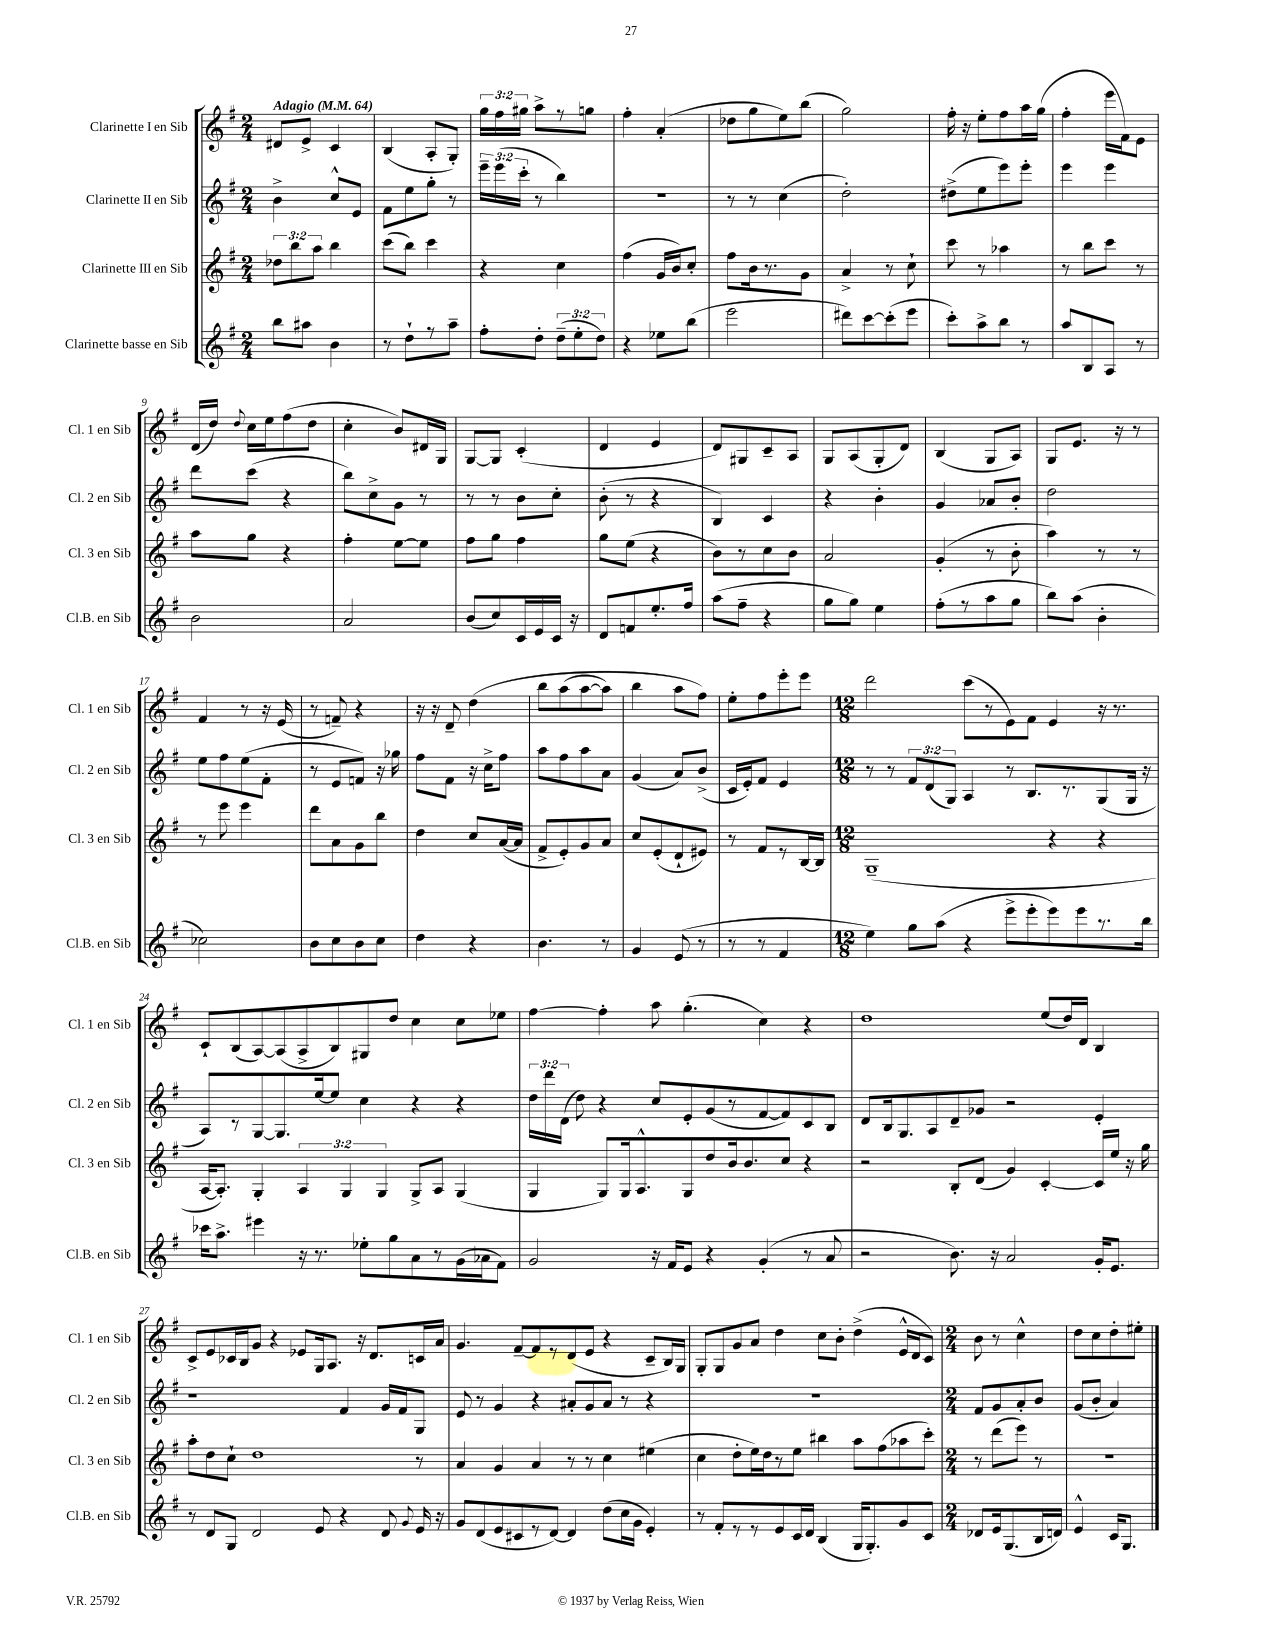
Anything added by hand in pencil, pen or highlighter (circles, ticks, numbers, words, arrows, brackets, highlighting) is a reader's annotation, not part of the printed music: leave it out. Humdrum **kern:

**kern	**kern	**kern	**kern
*staff4	*staff3	*staff2	*staff1
*clefG2	*clefG2	*clefG2	*clefG2
*k[f#]	*k[f#]	*k[f#]	*k[f#]
*M2/4	*M2/4	*M2/4	*M2/4
*MM64	*MM64	*MM64	*MM64
8bb	12dd-	4b^	8d#
.	12bb	.	.
8aa#	.	.	8e^
.	12aa	.	.
4b	4bb	8cc^^	4c
.	.	8e	.
=	=	=	=
8r	(8ccc	8f#	(4B
8dd`	8bb)	8ee	.
8r	4ccc	8gg'	8A'
8aa~	.	8r	8G')
=	=	=	=
8ff#'	4r	24eee~	24gg
.	.	(24eee	24ff#
.	.	24ccc'	24gg#
8dd'	.	8r	8aa^
(12dd~	4cc	4bb)	8r
12ee'	.	.	.
.	.	.	8gg
12dd)	.	.	.
=	=	=	=
4r	(4ff#	2r	4ff#'
8ee-	16g	.	(4a'
.	16b)	.	.
(8bb	8cc'	.	.
=	=	=	=
2eee	8ff#	8r	8dd-
.	16b	8r	8gg
.	8.r	.	.
.	.	(4cc	8ee)
.	8g	.	(8bb
=	=	=	=
8ddd#)	4a^	2dd')	2gg)
[8ccc	.	.	.
(8ccc']	8r	.	.
8eee	8cc`	.	.
=	=	=	=
8ccc')	8ccc	(8dd#^	16ff#'
.	.	.	16r
8aa^	8r	8ee	8ee'
8bb	4aa-	8eee)	8ff#
8r	.	8eee'	16aa
.	.	.	(16gg
=	=	=	=
8aa	8r	4eee	4ff#'
8B	8bb	.	.
8A	8ccc	4eee	16eee
.	.	.	16f#)
8r	8r	.	8e
=	=	=	=
2b	8aa	8ddd	(16d
.	.	.	16dd)
.	.	.	8qqdd
.	8gg	(8ccc	16cc
.	.	.	16ee
.	4r	4r	(8ff#
.	.	.	8dd
=	=	=	=
2a	4ff#'	8bb)	4cc'
.	.	8cc^	.
.	[8ee	8g	8b)
.	8ee]	8r	16d#
.	.	.	16G
=	=	=	=
(8b	8ff#	8r	[8G
8cc)	8gg	8r	8G]
16c	4ff#	8b	(4c'
16e	.	.	.
16c	.	8cc'	.
16r	.	.	.
=	=	=	=
8d	8gg	(8b'	4d
8f	(8ee	8r	.
8.ee'	4r	4r	4e
16ff#	.	.	.
=	=	=	=
(8aa	8b)	4B)	8d)
8ff#~	8r	.	8G#
4r	8cc	4c	8c~
.	8b	.	8A
=	=	=	=
8gg	2a	4r	8G
8gg)	.	.	(8A
4ee	.	4b'	8G'
.	.	.	8d)
=	=	=	=
(8ff#'	(4g'	4g	(4B
8r	.	.	.
8aa	8r	8a-	8G
8gg	8b'	8b'	8A)
=	=	=	=
8bb)	4aa)	2dd	8G
(8aa	.	.	8.e
4b'	8r	.	.
.	.	.	16r
.	8r	.	8r
=	=	=	=
2cc-)	8r	8ee	4f#
.	8eee	8ff#	.
.	4eee	(8ee	8r
.	.	8f#'	16r
.	.	.	(16e
=	=	=	=
8b	8ddd	8r	8r
8cc	8a	8e	8f~)
8b	8g	8f)	4r
8cc	8bb	16r	.
.	.	16gg-	.
=	=	=	=
4dd	4dd	8ff#	16r
.	.	.	16r
.	.	8f#	8d~
4r	8cc	16r	&(4dd
.	.	16cc^	.
.	([16a	8ff#	.
.	16a]	.	.
=	=	=	=
4.b	8f#^	8aa	8bb
.	8e')	8ff#	(8aa
.	8g	8aa	[8aa
8r	8a	8a	8aa])
=	=	=	=
4g	8cc	(4g	4bb
.	(8e'	.	.
(8e	8d`	8a)	8aa
8r	8e#)	(8b^	8ff#&)
=	=	=	=
8r	8r	16c	8ee'
.	.	16e')	.
8r	8f#	8f#	8ff#
4f#	8r	4e	8eee'
.	[16B	.	8eee
.	16B]	.	.
=	=	=	=
*M12/8	*M12/8	*M12/8	*M12/8
4ee)	(1G~	8r	2ddd
.	.	8r	.
8gg	.	12f#	.
.	.	(12d	.
(8aa	.	.	.
.	.	12G)	.
4r	.	4A	(8ccc
.	.	.	8r
8eee^	.	8r	8e)
8eee'	.	8.B	8f#
8eee)	4r	.	4e
.	.	8.r	.
8eee	.	.	.
8.r	4r	(8G	16r
.	.	.	8.r
.	.	16G	.
16bb	.	16r	.
=	=	=	=
16ccc-	[16A	8A)	8c`
8.aa^	8.A'])	.	.
.	.	8r	(8B
4eee#	4G'	[8G	[8A)
.	.	8.G]	(8A]
16r	6A	.	8A^
8.r	.	[16ee	.
.	.	8ee]	8B)
.	6G	.	.
8ee-'	.	4cc	8G#
.	6G	.	.
8gg	.	.	8dd
8a	8G^	4r	4cc
8r	8A	.	.
(16g	(4G	4r	8cc
16a-	.	.	.
8f#)	.	.	8ee-
=	=	=	=
2g	4G	24dd	[4ff#
.	.	24ddd	.
.	.	(24d	.
.	.	8dd)	.
.	8G)	4r	4ff#']
.	16G	.	.
.	8.A^^	.	.
16r	.	8cc	8aa
16f#	.	.	.
8e	8G	8e'	(4.gg'
4r	8dd	(8g	.
.	16b	8r	.
.	8.b	.	.
(4g'	.	[8f#	4cc)
.	8cc	8f#])	.
8r	4r	8c	4r
8a	.	8B	.
=	=	=	=
2r	2r	8d	1dd
.	.	16B	.
.	.	8.G	.
.	.	8A	.
8.b)	8B'	8d~	.
.	(8d	8g-	.
16r	.	.	.
2a	4g)	2r	.
.	[4c'	.	(8ee
.	.	.	16dd)
.	.	.	16d
16g'	16c]	4e'	4B
8.e	16ee	.	.
.	16r	.	.
.	16gg	.	.
=	=	=	=
8r	8aa'	1r	8c^
8d	8dd	.	8e
8G	8cc`	.	16c-
.	.	.	16B
2d	1dd	.	8g
.	.	.	4r
.	.	.	8e-
8e	.	.	16G
.	.	.	8.A
4r	.	4f#	.
.	.	.	16r
.	.	.	8.d
8d	.	16g	.
.	.	16f#	.
8qqg	.	.	.
16e	8r	8G	16c
16r	.	.	16a
=	=	=	=
8g	4a	8e	4.g
(8d	.	8r	.
8e	4g	4g	.
8c#	.	.	[8f#~
8r	4a	4r	8f#]
[8d)	.	.	8r
4d]	8r	8a#'	(8d
.	8r	8g	8e
(8dd	4cc	8a#	4r
16cc	.	8r	.
16g	.	.	.
4e')	(4ee#	4r	8c~
.	.	.	16B)
.	.	.	16G
=	=	=	=
8r	4cc	1.r	8G'
8f#'	.	.	8G
8r	8dd'	.	8g
8r	16ee)	.	8a
.	16dd	.	.
8e	8r	.	4dd
16c	8ee	.	.
16d	.	.	.
(4B	4bb#	.	8cc
.	.	.	8b'
16G	8aa	.	(4dd^
8.G')	.	.	.
.	(8ff#	.	.
8g	8aa-	.	16e^^
.	.	.	16d
8c	8ccc')	.	8c)
=	=	=	=
*M2/4	*M2/4	*M2/4	*M2/4
8d-	8r	8f#	8b
16e	(8ddd	8g	8r
(8.G	.	.	.
.	8eee)	8a'	4cc^^
16B	8r	8b	.
16d)	.	.	.
=	=	=	=
4e^^	2r	(8g	8dd
.	.	8b'	8cc
16c	.	4a)	8dd'
8.G	.	.	.
.	.	.	8ee#'
==	==	==	==
*-	*-	*-	*-
